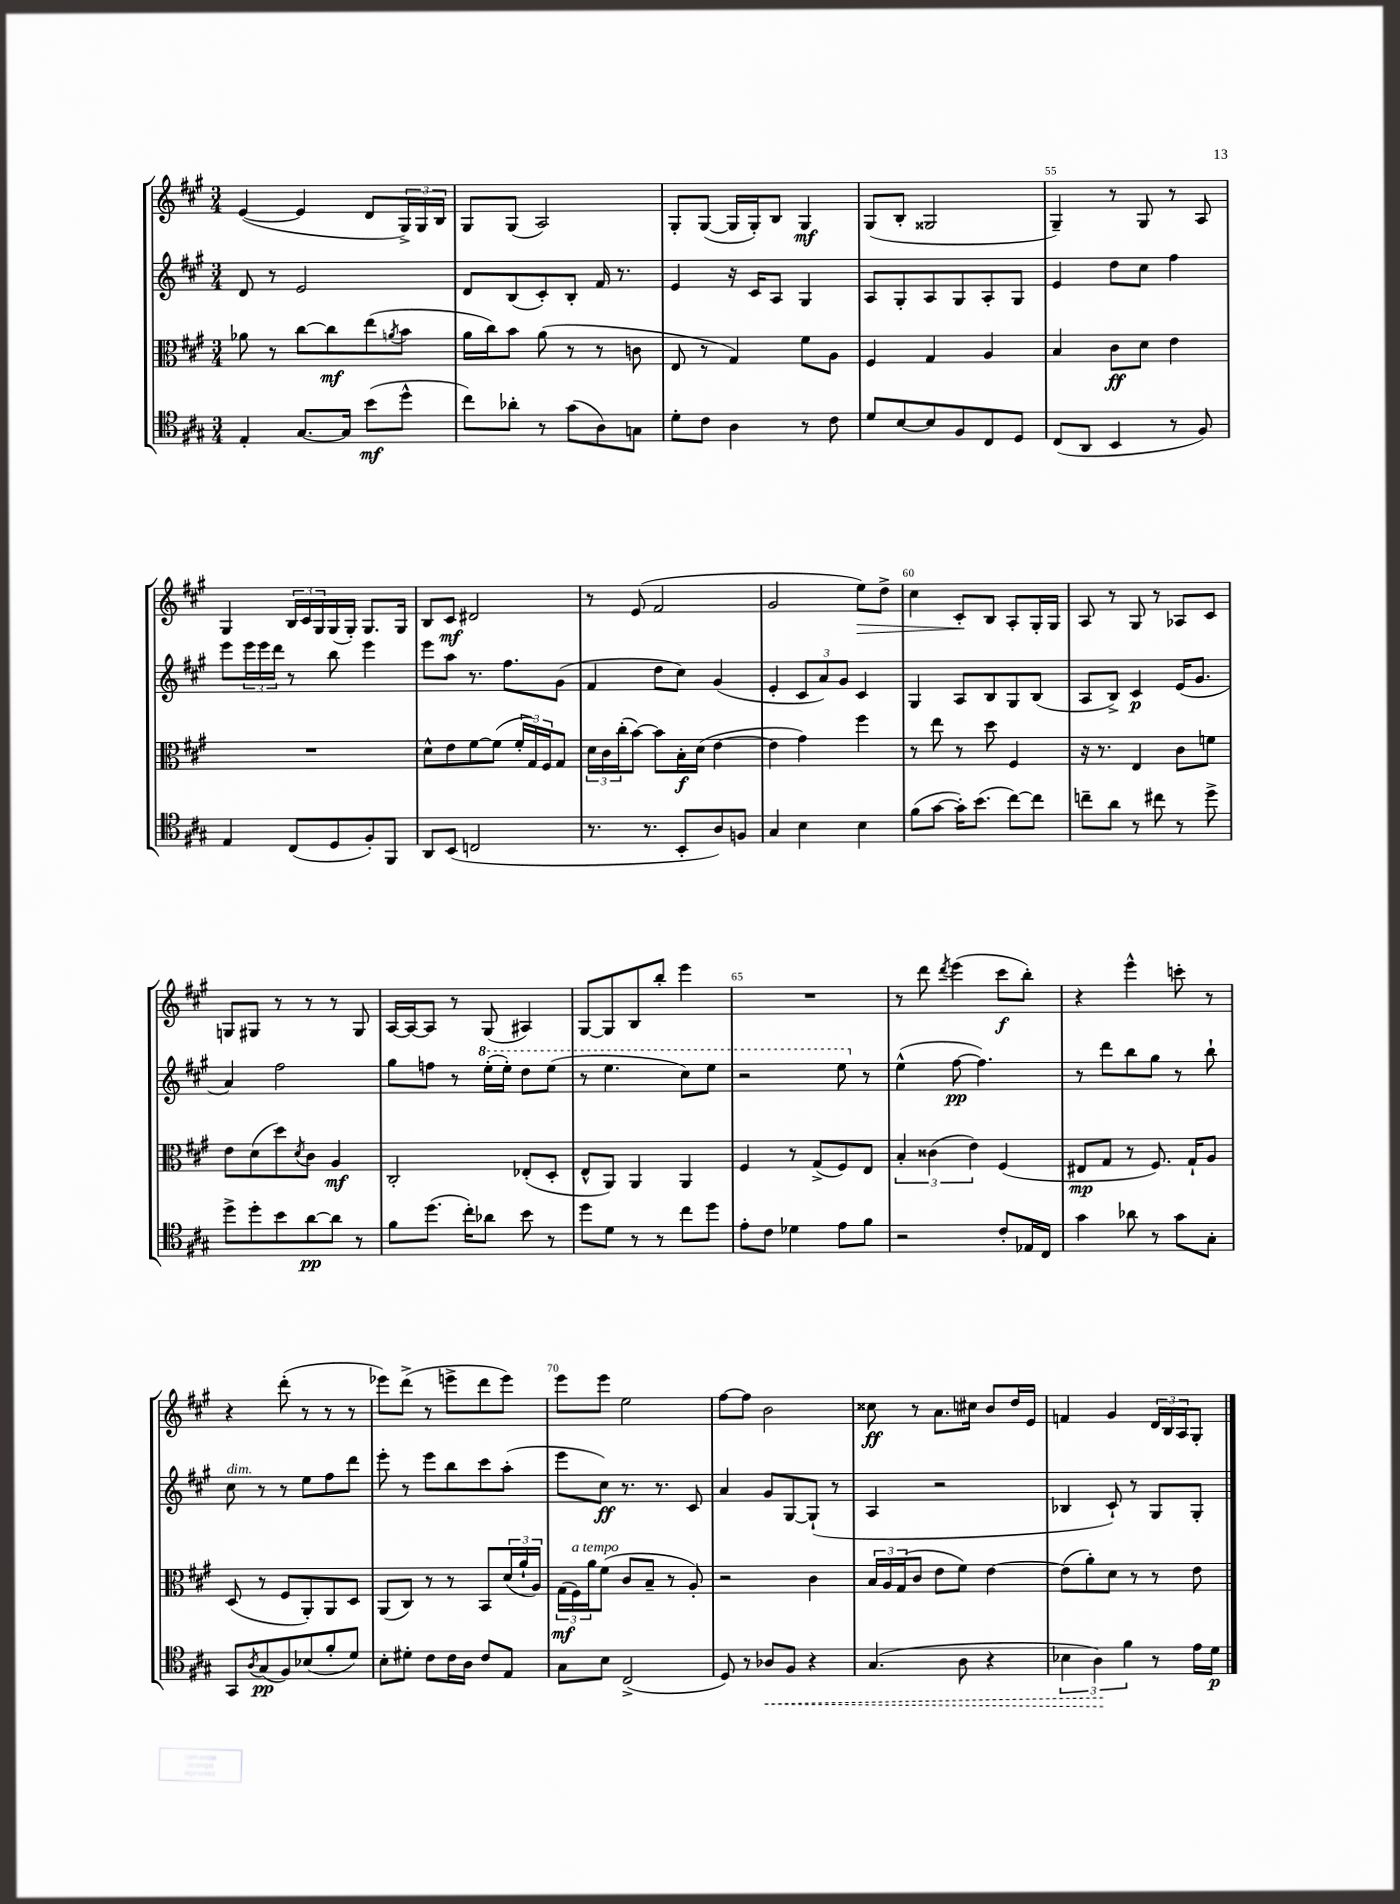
<<
\new StaffGroup <<
\new Staff = "s0" {
    \clef treble \key a \major \numericTimeSignature \time 3/4
    e'4~( e'4 d'8 \tuplet 3/2 { gis16->) gis16 b16 } |
    gis8 gis8( a2) |
    gis8-. gis8~( gis16 gis16-.) b8 gis4\mf |
    gis8( b8-. gisis2 |
    gis4--) r8 gis8 r8 a8 |
    gis4 \tuplet 3/2 { b16 cis'16 gis16 } gis16( gis16-.) gis8. gis16 |
    b8 cis'8\mf dis'2 |
    r8 e'8( fis'2 |
    gis'2 e''8\>) d''8-> |
    cis''4 cis'8-.\! b8 a8-. gis16-. gis16 |
    a8 r8 gis8 r8 aes8 cis'8 |
    g8 gis8 r8 r8 r8 gis8 |
    a16~ a16~ a8 r8 gis8( ais4) |
    gis8~ gis8 b8 b''8-. e'''4 |
    R2. |
    r8 d'''8 \acciaccatura { d'''8 } e'''4( cis'''8\f b''8-.) |
    r4 e'''4-^ c'''8-. r8 |
    r4 d'''8-.( r8 r8 r8 |
    ees'''8) d'''8->( r8 e'''8-> d'''8 e'''8) |
    e'''8 e'''8 e''2 |
    fis''8~ fis''8 b'2 |
    cisis''8\ff r8 a'8. cis''16 b'8 d''16 e'16 |
    f'4 gis'4 \tuplet 3/2 { d'16 b16 a16 } gis8-. \bar "|." |
}
\new Staff = "s1" {
    \clef treble \key a \major \numericTimeSignature \time 3/4
    d'8 r8 e'2 |
    d'8 b8( cis'8-.) b8-. fis'16 r8. |
    e'4 r16 cis'16 a8 gis4 |
    a8 gis8-. a8 gis8 a8-. gis8 |
    e'4 d''8 cis''8 fis''4 |
    e'''8 \tuplet 3/2 { e'''16 e'''16 d'''16 } r8 b''8 e'''4 |
    e'''8 a''8 r8. fis''8. gis'8( |
    fis'4 d''8 cis''8) gis'4( |
    e'4-. \tuplet 3/2 { cis'8 a'8) gis'8 } cis'4 |
    gis4 a8 b8 gis8 b8( |
    a8 b8->) cis'4\p e'16( gis'8. |
    a'4) fis''2 |
    gis''8 f''8 r8 \ottava #1 e'''16-.( e'''16-.) d'''8 e'''8( |
    r8 e'''4. cis'''8) e'''8 |
    r2 e'''8 \ottava #0 r8 |
    e''4-^( fis''8~\pp fis''4.) |
    r8 d'''8 b''8 gis''8 r8 b''8-! |
    cis''8^\markup { \italic "dim." } r8 r8 e''8 fis''8 d'''8 |
    e'''8-. r8 e'''8 b''8 cis'''8 a''8-.( |
    e'''8 cis''8\ff) r8. r8. cis'8 |
    a'4 gis'8 gis8~ gis8-!( r8 |
    a4 r2 |
    bes4 cis'8-!) r8 gis8 gis8-. \bar "|." |
}
\new Staff = "s2" {
    \clef alto \key a \major \numericTimeSignature \time 3/4
    aes'8 r8 cis''8~ cis''8\mf e''8( \acciaccatura { a'8 } b'8 |
    a'16 cis''16) b'8 a'8( r8 r8 c'8 |
    e8 r8 gis4) fis'8 a8 |
    fis4 gis4 a4 |
    b4 cis'8\ff d'8 e'4 |
    R2. |
    d'8-^ e'8 fis'8~ fis'8( \tuplet 3/2 { fis'16-. gis16) fis16 } gis8 |
    \tuplet 3/2 { d'16 cis'16 cis''16-.( } b'8~) b'8 b16-.\f d'16( e'4~ |
    e'4 gis'4) fis''4 |
    r8 e''8 r8 d''8 fis4 |
    r16 r8. e4 cis'8 f'8 |
    e'8 d'8( d''8) \acciaccatura { d'8 } cis'8 a4\mf |
    cis2-. ees8-.( d8-. |
    e8-^ a,8) a,4 a,4 |
    fis4 r8 gis8->( fis8) e8 |
    \tuplet 3/2 { b4-. cisis'4( e'4) } fis4( |
    eis8\mp gis8 r8 fis8.) gis16-! a8 |
    d8( r8 fis8 a,8-.) a,8 d8 |
    a,8( cis8) r8 r8 b,8 \tuplet 3/2 { d'16( a'16-! a16) } |
    \tuplet 3/2 { gis16\mf( fis16^\markup { \italic "a tempo" }) a'16 } fis'8( cis'8 b8-- r8 a8-.) |
    r2 cis'4 |
    \tuplet 3/2 { b16 a16 gis16( } cis'8 e'8 fis'8) e'4~ |
    e'8( a'8-.) d'8 r8 r8 e'8 \bar "|." |
}
\new Staff = "s3" {
    \clef tenor \key a \major \numericTimeSignature \time 3/4
    e4-. gis8.~ gis16 b'8\mf( d''8-^ |
    cis''8) aes'8-. r8 gis'8( a8) g8 |
    d'8-. cis'8 a4 r8 cis'8 |
    d'8 b8~ b8 fis8 cis8 d8 |
    cis8( a,8 b,4 r8 fis8) |
    e4 cis8( d8 fis8-.) fis,8 |
    a,8 b,8( c2 |
    r8. r8. b,8-. a8) f8 |
    gis4 b4 b4 |
    fis'8( gis'8~ gis'16-.) b'8.( cis''8~) cis''8 |
    c''8-- a'8 r8 cis''8 r8 d''8-> |
    d''8-> d''8-. b'8 a'8~\pp a'8 r8 |
    fis'8 d''8.( cis''16-.) aes'8 b'8 r8 |
    d''8 d'8 r8 r8 cis''8 d''8 |
    e'8-. cis'8 des'4 e'8 fis'8 |
    r2 cis'8-. ees16 cis16 |
    gis'4 aes'8 r8 gis'8 gis8-. |
    gis,8 \acciaccatura { a8 } gis8\pp( fis8) bes8( fis'8-. d'8) |
    b8-. dis'8-. cis'8 cis'16 a16 cis'8 e8 |
    gis8 b8 cis2->( |
    d8) r8 \once \override Hairpin.style = #'dashed-line aes8\< fis8 r4 |
    gis4.( a8 r4 |
    \tuplet 3/2 { bes4 a4\!) fis'4 } r8 e'16 d'16\p \bar "|." |
}
>>
>>
\layout { \context { \Score currentBarNumber = #51 \override BarNumber.break-visibility = ##(#f #t #t) barNumberVisibility = #(every-nth-bar-number-visible 5) } }
